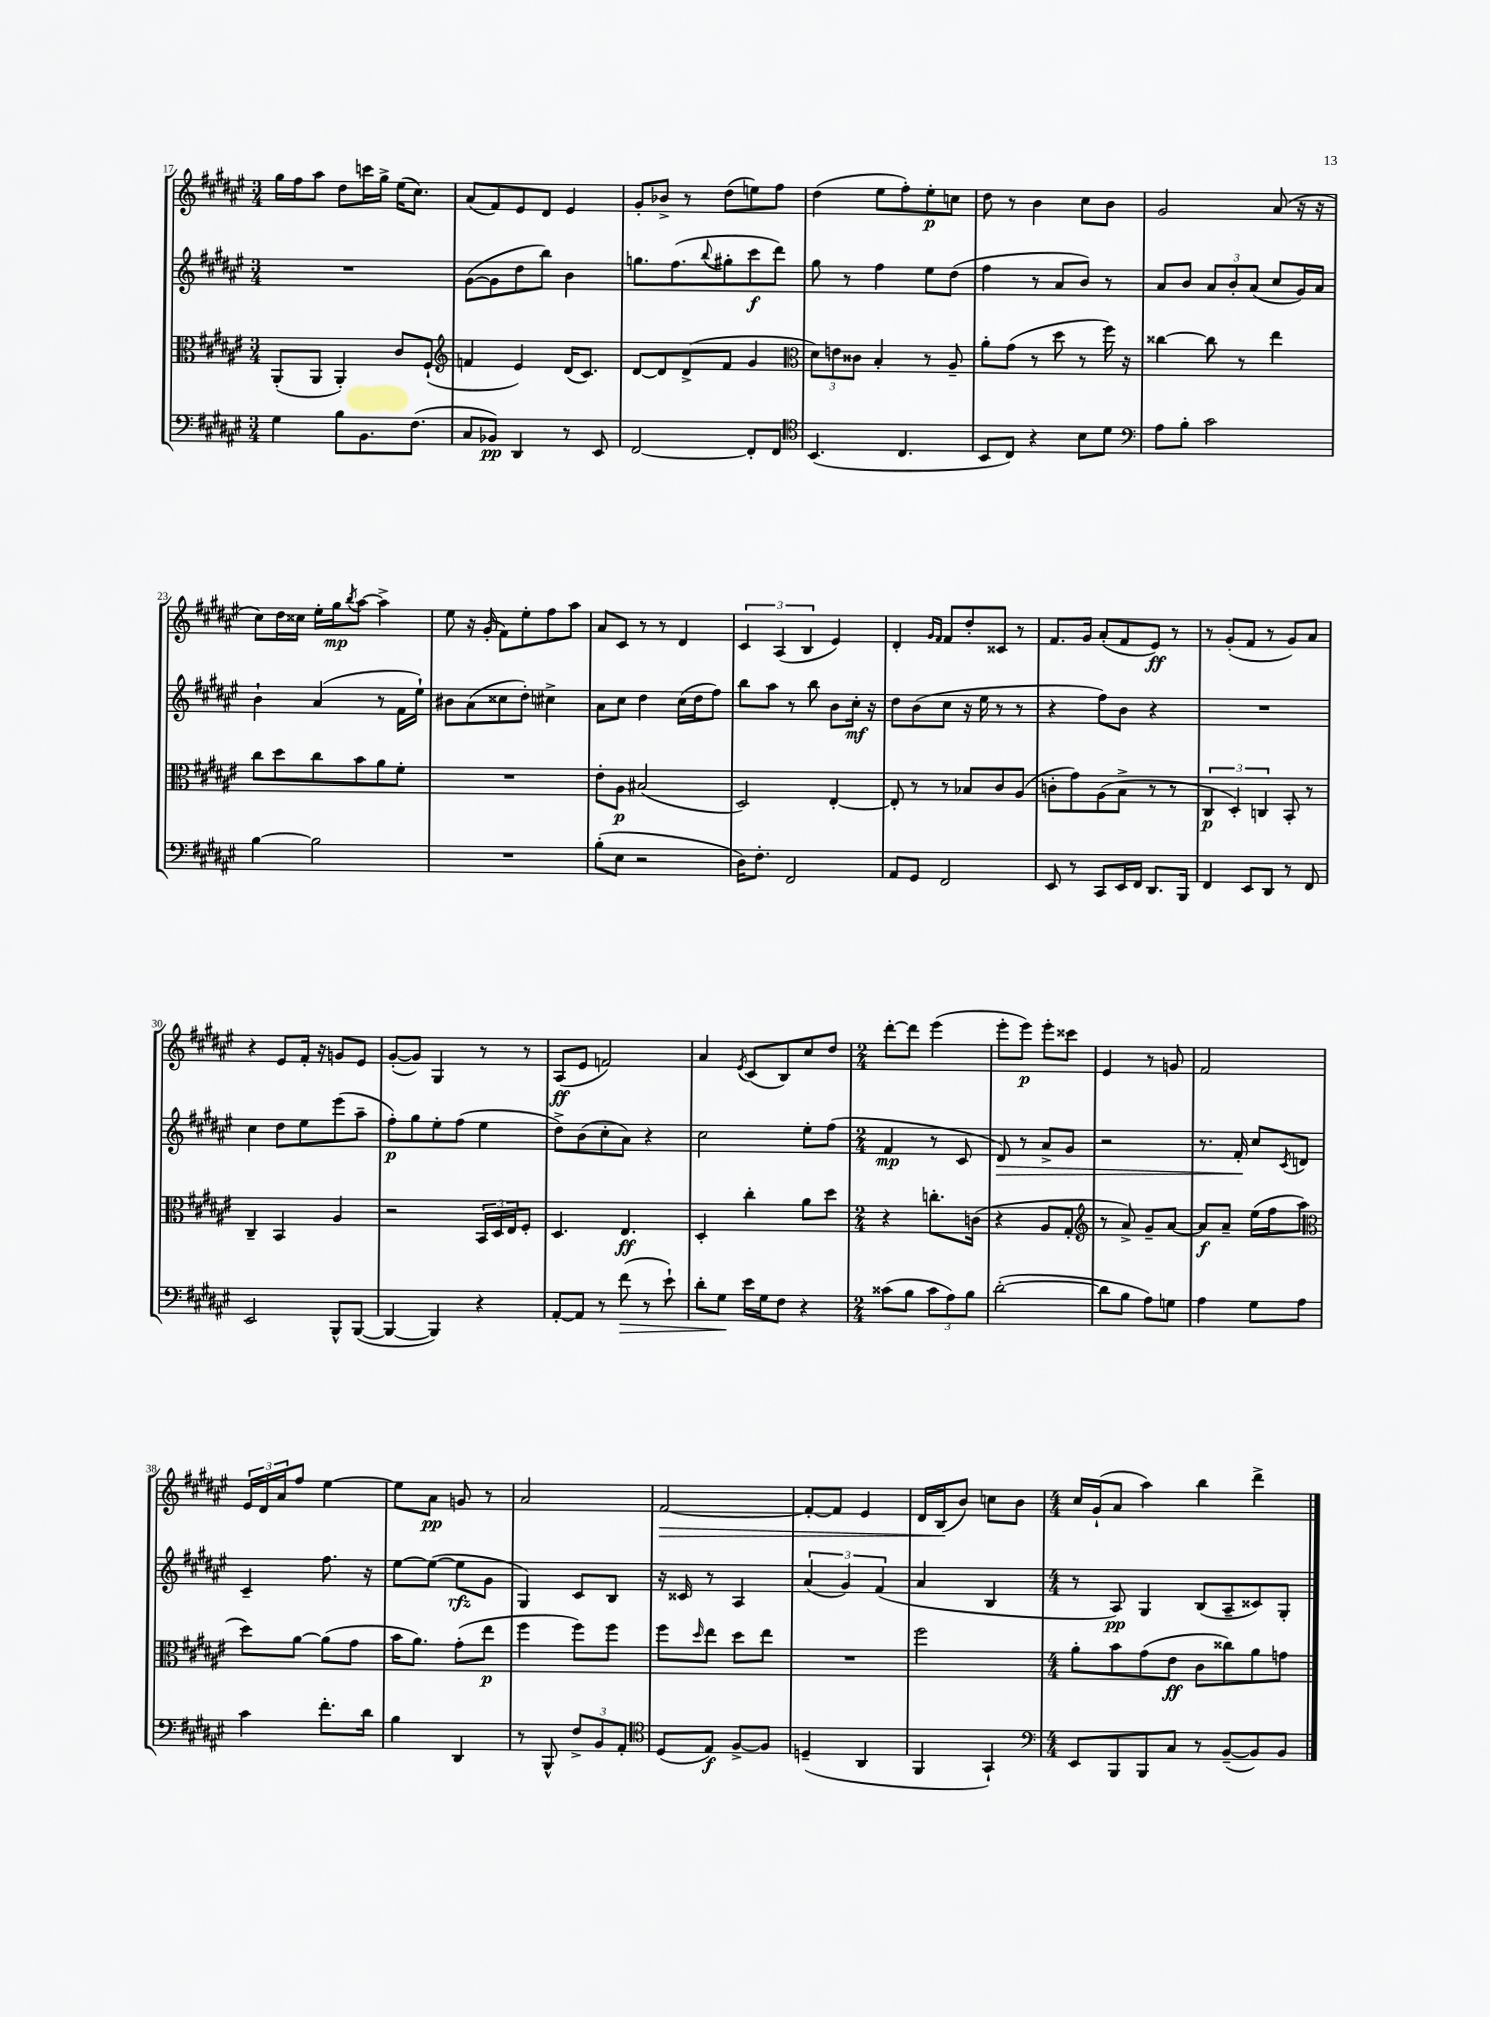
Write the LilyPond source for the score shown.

<<
\new StaffGroup <<
\new Staff = "s0" {
    \clef treble \key fis \major \numericTimeSignature \time 3/4
    gis''16 fis''16 ais''8 dis''8 c'''16 gis''16-> eis''16( cis''8.) |
    ais'8( fis'8) eis'8 dis'8 eis'4 |
    gis'8-. bes'8-> r8 dis''8( e''8) fis''8 |
    dis''4( eis''8 fis''8-.) eis''8-.\p c''8 |
    dis''8 r8 b'4 cis''8 b'8 |
    gis'2 ais'8( r16 r16 |
    cis''8) dis''16 cisis''16 eis''16-. gis''16\mp \acciaccatura { b''8 } ais''8~ ais''4-> |
    eis''8 r16 gis'16-.( fis'8) eis''8-. fis''8 ais''8 |
    ais'8 cis'8 r8 r8 dis'4 |
    \tuplet 3/2 { cis'4 ais4( b4 } eis'4) |
    dis'4-. \grace { gis'16 fis'16 } fis'8 dis''8-. cisis'8 r8 |
    fis'8. gis'16 ais'8-.( fis'8 eis'8\ff) r8 |
    r8 gis'8-.( fis'8 r8 gis'8) ais'8 |
    r4 eis'8 fis'16-. r16 g'8 eis'8 |
    gis'8~-.( gis'8) gis4 r8 r8 |
    ais8\ff( eis'8 f'2) |
    ais'4 \acciaccatura { eis'8 } cis'8( b8) cis''8 dis''8 |
    \numericTimeSignature \time 2/4 dis'''8~-. dis'''8 eis'''4( |
    eis'''8-. eis'''8\p) eis'''8-. cisis'''8 |
    eis'4 r8 g'8 |
    fis'2 |
    \tuplet 3/2 { eis'16 dis'16 ais'16 } fis''8 eis''4~ |
    eis''8 ais'8\pp g'8 r8 |
    ais'2 |
    fis'2~\> |
    fis'8~-. fis'8 eis'4 |
    dis'16 b16\!( b'8) c''8 b'8 |
    \numericTimeSignature \time 4/4 cis''16 gis'16-!( ais'8 ais''4) b''4 dis'''4-> \bar "|." |
}
\new Staff = "s1" {
    \clef treble \key fis \major \numericTimeSignature \time 3/4
    R2. |
    gis'8~( gis'8 dis''8 b''8) b'4 |
    g''8. fis''8.( \appoggiatura { b''8 } gis''8-. cis'''8\f dis'''8) |
    gis''8 r8 fis''4 eis''8 dis''8( |
    fis''4 r8 ais'8 b'8) r8 |
    ais'8 b'8 \tuplet 3/2 { ais'8 b'8-. ais'8( } cis''8 gis'16) ais'16 |
    b'4-! ais'4( r8 fis'16 eis''16-!) |
    bis'8 ais'8( cisis''8 dis''8-.) cis''4-> |
    ais'8 cis''8 dis''4 cis''16( dis''16 fis''8) |
    b''8 ais''8 r8 b''8 b'8 cis''16-.\mf r16 |
    dis''8 b'8( cis''8 r16 eis''16 r8 r8 |
    r4 fis''8) b'8 r4 |
    R2. |
    cis''4 dis''8 eis''8 eis'''8( ais''8-- |
    fis''8-.\p) gis''8 eis''8-. fis''8( eis''4 |
    dis''8->) b'8( cis''8-. ais'8) r4 |
    cis''2 eis''8-. fis''8( |
    \numericTimeSignature \time 2/4 fis'4\mp r8 cis'8 |
    dis'8\>) r8 ais'8-> gis'8 |
    r2 |
    r8. fis'16-.\! cis''8 \acciaccatura { cis'8 } d'8 |
    cis'4-- fis''8. r16 |
    eis''8~ eis''8~( eis''8\rfz gis'8 |
    gis4) cis'8 b8 |
    r16 cisis'16 r8 ais4 |
    \tuplet 3/2 { ais'4( gis'4) fis'4( } |
    ais'4 b4 |
    \numericTimeSignature \time 4/4 r8 ais8\pp) gis4 b8( ais8-- cisis'8) gis8-. \bar "|." |
}
\new Staff = "s2" {
    \clef alto \key fis \major \numericTimeSignature \time 3/4
    ais,8-.( ais,8 ais,4-.) cis'8 fis8-!( |
    \clef treble f'4 eis'4) dis'16( cis'8.) |
    dis'8~ dis'8 dis'8->( fis'8 gis'4 |
    \clef alto \tuplet 3/2 { dis'8) e'8 cisis'8 } b4-. r8 ais8-- |
    ais'8-. gis'8( r8 dis''8 r8 fis''16) r16 |
    cisis''4~ cisis''8 r8 eis''4 |
    cis''8 dis''8 cis''8 b'8 ais'8 fis'8-. |
    R2. |
    eis'8-. ais8\p bis2( |
    dis2) eis4~-. |
    eis8-. r8 r8 bes8 cis'8 ais8( |
    c'8-. gis'8) ais8( b8-> r8 r8 |
    \tuplet 3/2 { cis4\p dis4-.) c4 } b,8-. r8 |
    cis4-- b,4 ais4 |
    r2 \tuplet 3/2 { b,16 dis16 eis16 } fis8-. |
    dis4. eis4.\ff |
    dis4-. cis''4-. ais'8 dis''8 |
    \numericTimeSignature \time 2/4 r4 c''8.-. c'16( |
    r4 ais8 gis8-. |
    \clef treble r8 ais'8->) gis'8-- ais'8~ |
    ais'8\f ais'8-- eis''16( fis''16 ais''8 |
    \clef alto dis''8) ais'8~ ais'8( gis'8 |
    b'16 ais'8.) gis'8-.( eis''8\p |
    fis''4 fis''8) fis''8 |
    fis''8 \grace { dis''16 } eis''8 dis''8 eis''8 |
    R2 |
    fis''2 |
    \numericTimeSignature \time 4/4 ais'8-. b'8 gis'8( eis'8\ff cis'8 cisis''8) ais'8 g'8 \bar "|." |
}
\new Staff = "s3" {
    \clef bass \key fis \major \numericTimeSignature \time 3/4
    gis4 b8 b,8. fis8.( |
    cis8 bes,8\pp) dis,4 r8 eis,8 |
    fis,2~ fis,8-. fis,8 |
    \clef tenor b,4.( cis4. |
    b,8 cis8) r4 b8 dis'8 |
    \clef bass ais8 b8-. cis'2 |
    b4~ b2 |
    R2. |
    b8-.( eis8 r2 |
    dis16) fis8.-. fis,2 |
    ais,8 gis,8 fis,2 |
    eis,8 r8 cis,8 eis,16 fis,16 dis,8. b,,16 |
    fis,4 eis,8 dis,8 r8 fis,8 |
    eis,2 b,,8-^ b,,8~( |
    b,,4~ b,,4) r4 |
    ais,8~-. ais,8 r8 fis'8\>( r8 eis'8-!) |
    dis'8-. gis8\! eis'16 gis16 fis8 r4 |
    \numericTimeSignature \time 2/4 cisis'8( b8 \tuplet 3/2 { cisis'8 ais8) b8 } |
    dis'2~-.( |
    dis'8 b8 ais8) g8 |
    ais4 gis8 ais8 |
    cis'4 fis'8.-. dis'16 |
    b4 dis,4 |
    r8 b,,8-^ \tuplet 3/2 { fis8-> b,8 ais,8-. } |
    \clef tenor dis8( eis8\f) fis8~-> fis8 |
    d4--( ais,4 |
    fis,4 gis,4-!) |
    \numericTimeSignature \time 4/4 \clef bass eis,8 b,,8 b,,8 cis8 r8 b,8~--( b,8) b,8 \bar "|." |
}
>>
>>
\layout { \context { \Score currentBarNumber = #17 } }
